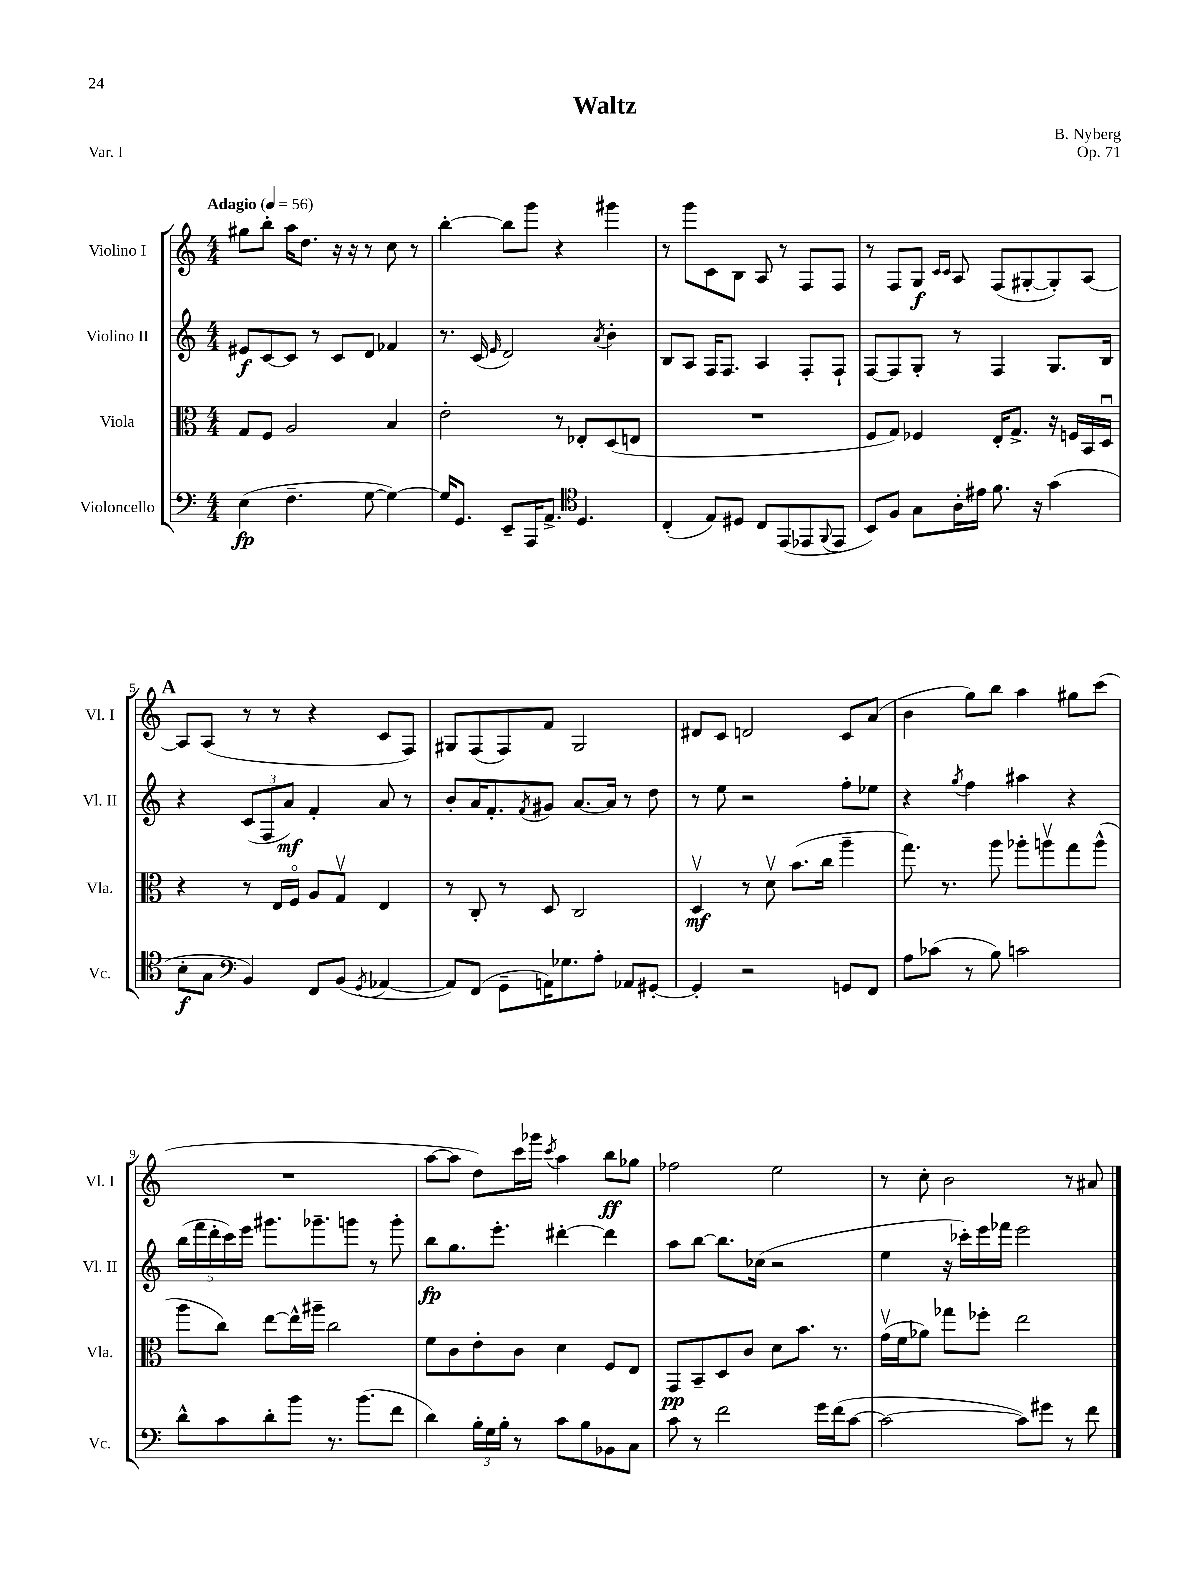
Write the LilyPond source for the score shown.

\header { title = "Waltz" composer = "B. Nyberg" opus = "Op. 71" piece = "Var. I" }
<<
\new StaffGroup <<
\new Staff = "s0" \with { instrumentName = "Violino I" shortInstrumentName = "Vl. I" } {
    \clef treble \key c \major \numericTimeSignature \time 4/4 \tempo "Adagio" 4 = 56
    gis''8 b''8-. a''16 d''8. r16 r16 r8 c''8 r8 |
    b''4~-. b''8 g'''8 r4 gis'''4 |
    r8 g'''8 c'8 b8 a8 r8 f8 f8 |
    r8 f8 g8\f \grace { c'16 c'16 } a8 f8( gis8~-. gis8-.) a8~ |
    \mark \markup { \bold "A" } a8 a8( r8 r8 r4 c'8 f8) |
    gis8 f8( f8) f'8 gis2 |
    dis'8 c'8 d'2 c'8 a'8( |
    b'4 g''8) b''8 a''4 gis''8 c'''8( |
    R1 |
    a''8~ a''8 d''8) c'''16 ges'''16 \acciaccatura { c'''8 } a''4 b''8\ff ges''8 |
    fes''2 e''2 |
    r8 c''8-. b'2 r8 ais'8 \bar "|." |
}
\new Staff = "s1" \with { instrumentName = "Violino II" shortInstrumentName = "Vl. II" } {
    \clef treble \key c \major \numericTimeSignature \time 4/4
    eis'8\f c'8~ c'8 r8 c'8 d'8 fes'4 |
    r8. c'16( \grace { e'16 } d'2) \acciaccatura { a'8 } b'4-. |
    b8 a8 f16 f8. a4 f8-. f8-! |
    f8~ f8 g8-. r8 f4 g8. b16 |
    \mark \markup { \bold "A" } r4 \tuplet 3/2 { c'8( f8 a'8\mf) } f'4-. a'8 r8 |
    b'8-. a'16 f'8.-. \acciaccatura { f'8 } gis'8 a'8.~ a'16 r8 d''8 |
    r8 e''8 r2 f''8-. ees''8 |
    r4 \acciaccatura { g''8 } f''4 ais''4 r4 |
    \tuplet 5/4 { b''16( f'''16 d'''16-. c'''16) e'''16 } gis'''8. ges'''8.-- g'''8 r8 g'''8-. |
    b''8\fp g''8. e'''8.-. dis'''4~-. dis'''4 |
    a''8 b''8~ b''8. ces''16( r2 |
    e''4 r16 ces'''16-.) e'''16 fes'''16 e'''2 \bar "|." |
}
\new Staff = "s2" \with { instrumentName = "Viola" shortInstrumentName = "Vla." } {
    \clef alto \key c \major \numericTimeSignature \time 4/4
    g8 f8 a2 b4 |
    e'2-. r8 ees8-. d8( e8 |
    R1 |
    f8 g8) fes4 e16-. g8.-> r16 f16 b,16 d16\downbow |
    \mark \markup { \bold "A" } r4 r8 e16 f16\flageolet a8 g8\upbow e4 |
    r8 c8-. r8 d8 c2 |
    d4\upbow\mf r8 d'8\upbow b'8.( c''16 a''4-- |
    g''8.) r8. a''8 aes''8-. a''8\upbow g''8 a''8-^( |
    a''8 c''8) e''8~ e''16-^ ais''16-- c''2 |
    f'8 c'8 e'8-. c'8 d'4 f8 e8 |
    g,8\pp b,8-- d8 c'8 d'8 b'8. r8. |
    g'16\upbow( f'16 aes'8) ges''8 fes''8-. e''2 \bar "|." |
}
\new Staff = "s3" \with { instrumentName = "Violoncello" shortInstrumentName = "Vc." } {
    \clef bass \key c \major \numericTimeSignature \time 4/4
    e4\fp( f4.-- g8~ g4~) |
    g16 g,8. e,8-- a,,16 a,8.-> \clef tenor d4. |
    c4-.( e8) dis8 c8 e,8( ees,8 \appoggiatura { f,8 } ees,8 |
    b,8) f8 g8 a16-. eis'16 f'8. r16 g'4( |
    \mark \markup { \bold "A" } b8-.\f g8 \clef bass b,4) f,8 b,8( \acciaccatura { g,8 } aes,4~ |
    aes,8) f,8( g,8-- a,16) ges8. a8-. aes,8 gis,8~-. |
    gis,4-. r2 g,8 f,8 |
    a8 ces'8( r8 b8) c'2 |
    d'8-^ c'8 d'8-. b'8 r8. b'8.( f'8 |
    d'4) \tuplet 3/2 { b16-. g16 b16-. } r8 c'8 b8 bes,8 c8 |
    c'8 r8 f'2 g'16 f'16( c'8~ |
    c'2~ c'8) gis'8 r8 f'8 \bar "|." |
}
>>
>>
